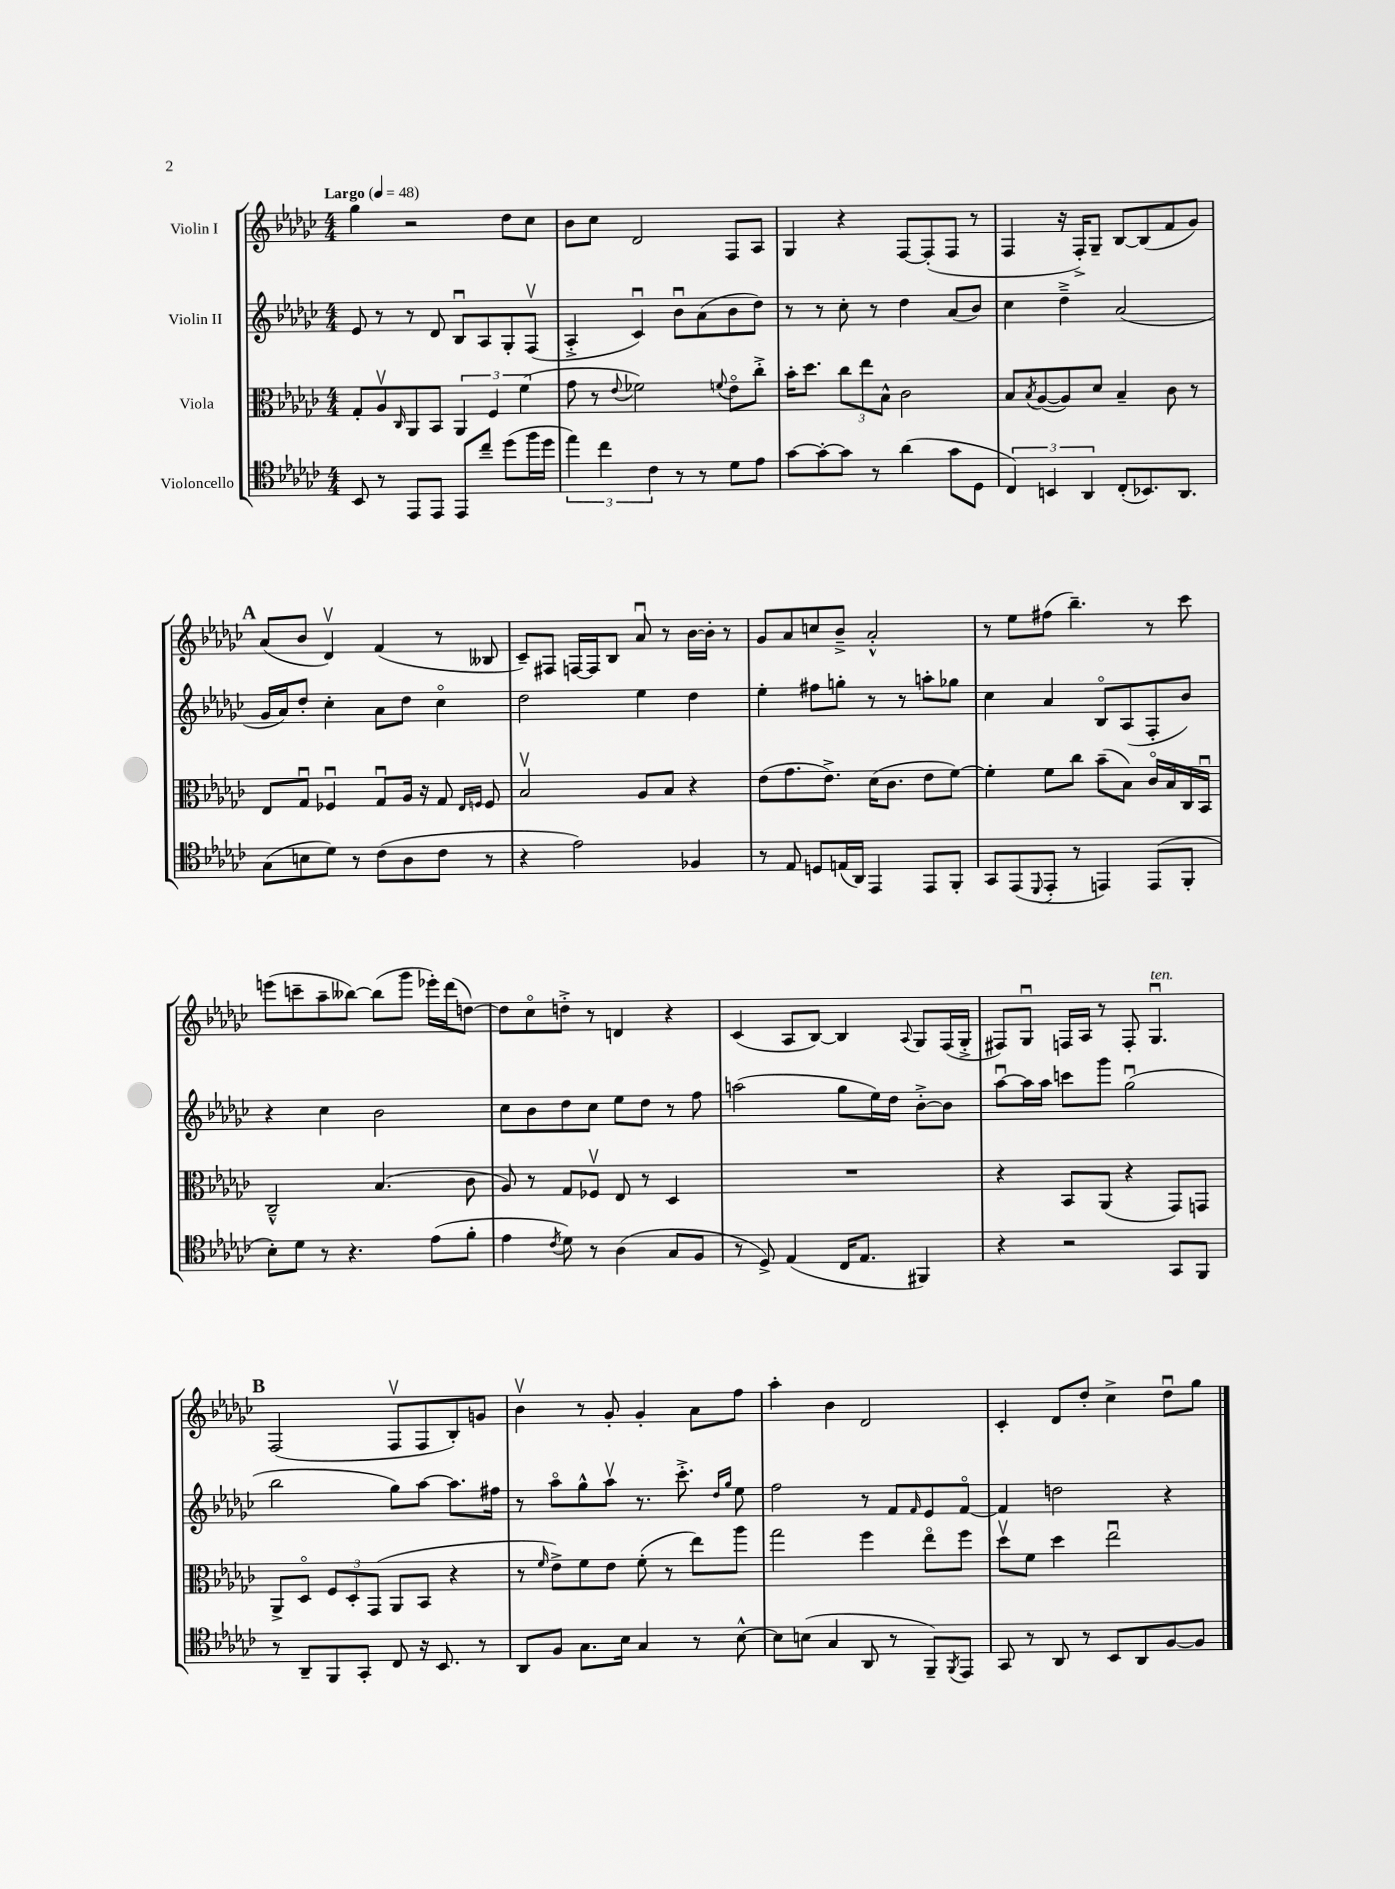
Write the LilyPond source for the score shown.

<<
\new StaffGroup <<
\new Staff = "s0" \with { instrumentName = "Violin I" } {
    \clef treble \key ges \major \numericTimeSignature \time 4/4 \tempo "Largo" 4 = 48
    ges''4 r2 des''8 ces''8 |
    bes'8 ces''8 des'2 f8 aes8 |
    ges4 r4 f8~ f8-.( f8 r8 |
    f4 r16 f16-.->) ges8-- bes8~ bes8( f'8 ges'8) |
    \mark \markup { \bold "A" } aes'8( bes'8 des'4\upbow) f'4( r8 beses8 |
    ces'8--) fis8 f16~ f16 bes8 aes'8\downbow r8 bes'16~ bes'16-. r8 |
    ges'8 aes'8 c''8 bes'8---> aes'2-.-^ |
    r8 ees''8 fis''8( bes''4.--) r8 ces'''8 |
    e'''8( c'''8-- aes''8-- beses''8~) beses''8( ges'''8 ees'''16-.) des'''16( d''8~) |
    d''8 ces''8\flageolet d''8-.-> r8 d'4 r4 |
    ces'4( aes8 bes8~) bes4 \appoggiatura { aes8 } ges8 f16( ges16-.-> |
    fis8) ges8\downbow f16 aes16 r8 f8-. ges4.\downbow^\markup { \italic "ten." } |
    \mark \markup { \bold "B" } f2( f8\upbow f8 bes8-.) g'8 |
    bes'4\upbow r8 ges'8-. ges'4-. aes'8 f''8 |
    aes''4-. bes'4 des'2 |
    ces'4-. des'8 des''8-. ces''4-> des''8\downbow ges''8 \bar "|." |
}
\new Staff = "s1" \with { instrumentName = "Violin II" } {
    \clef treble \key ges \major \numericTimeSignature \time 4/4
    ees'8 r8 r8 des'8 bes8\downbow aes8 ges8-. f8\upbow( |
    aes4-.-> ces'4\downbow) bes'8\downbow aes'8( bes'8 des''8) |
    r8 r8 ces''8-. r8 des''4 aes'8( bes'8) |
    ces''4 des''4---> aes'2( |
    \mark \markup { \bold "A" } ges'16 aes'16) des''8-. ces''4-. aes'8 des''8 ces''4\flageolet |
    des''2 ees''4 des''4 |
    ees''4-. fis''8 g''8-. r8 r8 a''8-. ges''8 |
    ces''4 aes'4 bes8\flageolet aes8( f8-. bes'8) |
    r4 ces''4 bes'2 |
    ces''8 bes'8 des''8 ces''8 ees''8 des''8 r8 f''8 |
    a''2( ges''8 ees''16) des''16 bes'8~-.-> bes'8 |
    aes''8~\downbow aes''16 aes''16 c'''8 ges'''8 ges''2\downbow( |
    \mark \markup { \bold "B" } bes''2 ges''8) aes''8~ aes''8. fis''16 |
    r8 aes''8\flageolet ges''8-^ aes''8\upbow r8. ces'''8.-.-> \grace { des''16 ges''16 } ees''8 |
    f''2 r8 f'8 \grace { f'16 } ees'8 f'8~\flageolet |
    f'4 d''2 r4 \bar "|." |
}
\new Staff = "s2" \with { instrumentName = "Viola" } {
    \clef alto \key ges \major \numericTimeSignature \time 4/4
    ges8-. aes8\upbow \grace { ces16 } aes,8 bes,8 \tuplet 3/2 { aes,4 f4 f'4( } |
    ges'8 r8 \appoggiatura { ees'8 } fes'2) \appoggiatura { f'8 } ees'8\flageolet ces''8-.-> |
    bes'16-. des''8. \tuplet 3/2 { ces''8 ees''8 bes8-^ } ces'2 |
    bes8 \acciaccatura { bes8 } aes8~( aes8) des'8 bes4-- ces'8 r8 |
    \mark \markup { \bold "A" } ees8 ges8\downbow fes4\downbow ges8\downbow aes16 r16 ges8 \grace { ees16 f16 } f8 |
    bes2\upbow aes8 bes8 r4 |
    ees'8( ges'8. ees'8.->) des'16( ces'8. ees'8 f'8~) |
    f'4-. f'8 ces''8 bes'8--( bes8) ces'16\flageolet bes16 ces16 bes,16\downbow |
    ces2---^ bes4.( ces'8 |
    aes8) r8 ges8 fes8\upbow ees8 r8 des4 |
    R1 |
    r4 bes,8 aes,8( r4 ges,8) g,8 |
    \mark \markup { \bold "B" } aes,8-> des8\flageolet \tuplet 3/2 { f8 des8-. ges,8( } aes,8 bes,8 r4 |
    r8 \grace { f'16 } ees'8->) f'8 ees'8 f'8-.( r8 ees''8) aes''8 |
    ges''2 f''4 ees''8\flageolet f''8 |
    des''8\upbow f'8 des''4 ees''2\downbow \bar "|." |
}
\new Staff = "s3" \with { instrumentName = "Violoncello" } {
    \clef tenor \key ges \major \numericTimeSignature \time 4/4
    bes,8 r8 ees,8 ees,8 ees,8 ces''8-- des''8( f''16 des''16 |
    \tuplet 3/2 { ees''4) ces''4 ces'4 } r8 r8 des'8 ees'8 |
    ges'8~ ges'8~-. ges'8 r8 aes'4( ges'8 des8 |
    \tuplet 3/2 { ces4) b,4 aes,4 } ces8-.( bes,8.) aes,8. |
    \mark \markup { \bold "A" } ges8( b8 des'8) r8 ces'8( aes8 ces'8 r8 |
    r4 ees'2) fes4 |
    r8 ees8 d8 e16( aes,16) ees,4 ees,8 f,8-. |
    ges,8 ees,8( \appoggiatura { des,8 } ees,8-. r8 e,4) e,8( f,8-. |
    bes8-.) des'8 r8 r4. ees'8( f'8-. |
    ees'4 \acciaccatura { ces'8 } des'8) r8 aes4( ges8 f8 |
    r8 des8->) ees4( ces16 ees8. fis,4) |
    r4 r2 ges,8 f,8 |
    \mark \markup { \bold "B" } r8 aes,8-- f,8 ges,8-. ces8 r16 bes,8. r8 |
    aes,8 f8 ges8. bes16 ges4 r8 bes8~-^ |
    bes8 b8( ges4 aes,8 r8 f,8--) \acciaccatura { f,8 } ees,8 |
    ges,8 r8 aes,8 r8 bes,8 aes,8 f8~ f8 \bar "|." |
}
>>
>>
\layout { \context { \Score \remove "Bar_number_engraver" } }
